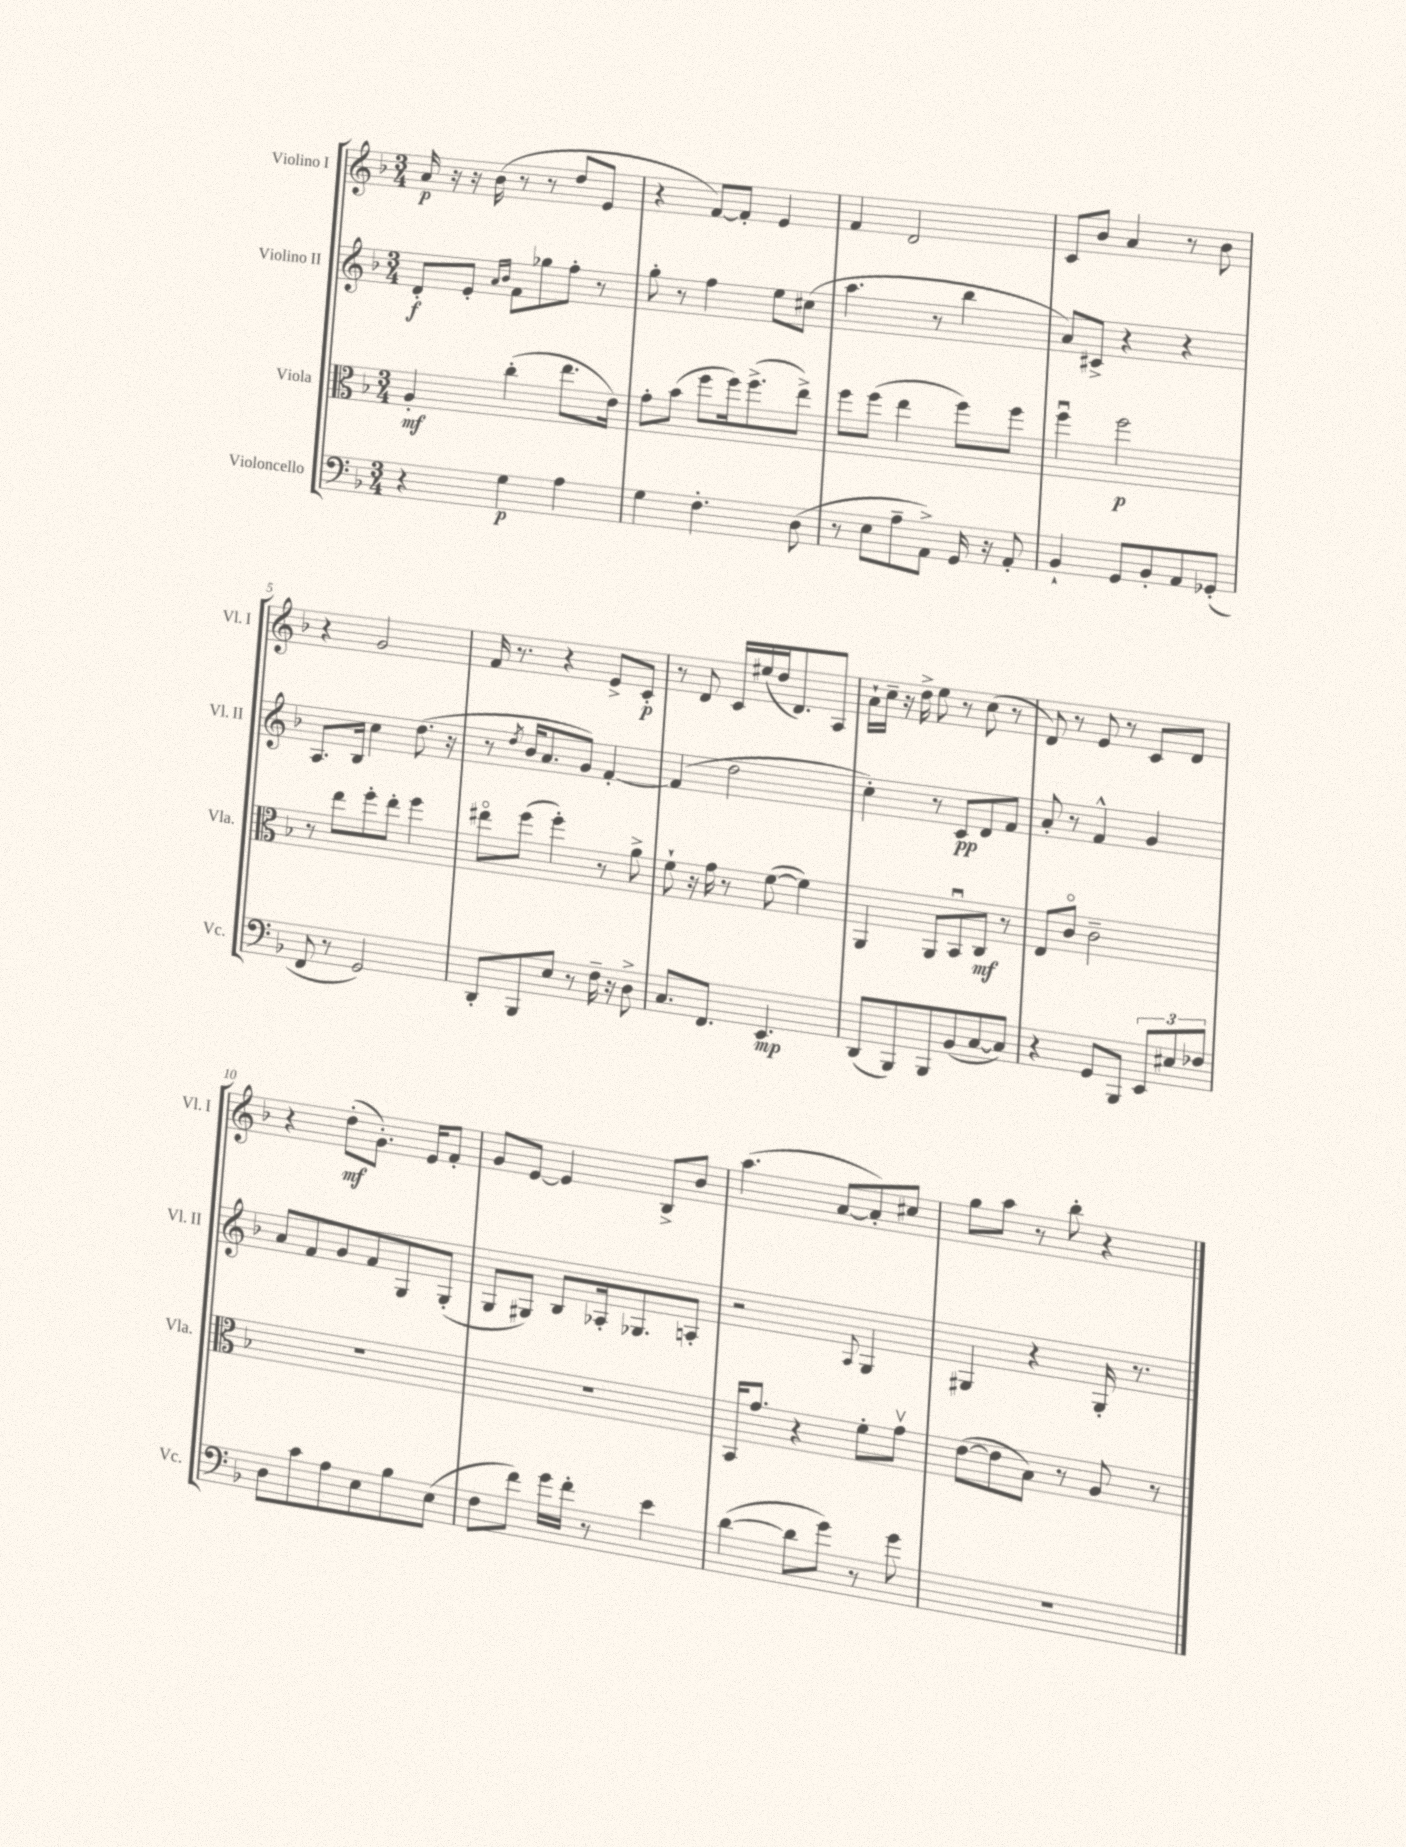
<<
\new StaffGroup <<
\new Staff = "s0" \with { instrumentName = "Violino I" shortInstrumentName = "Vl. I" } {
    \clef treble \key f \major \numericTimeSignature \time 3/4
    a'16\p r16 r16 bes'16( r8 r8 d''8 e'8 |
    r4 f'8~) f'8-. e'4 |
    f'4 d'2 |
    c'8 bes'8 a'4 r8 bes'8 |
    r4 g'2 |
    f'16 r8. r4 e'8-> c'8-.\p |
    r8 d'8 c'16 eis''16( d''16 d'8.) a8 |
    a'16-! c''16-- r16 d''16-> e''8 r8 c''8( r8 |
    d'8) r8 e'8 r8 c'8 d'8 |
    r4 d''8-.\mf( g'8.-.) e'16 f'8-. |
    g'8 e'8~ e'4 bes8-> bes'8 |
    a''4.( a'8~ a'8-.) cis''8 |
    g''8 a''8 r8 bes''8-. r4 \bar "|." |
}
\new Staff = "s1" \with { instrumentName = "Violino II" shortInstrumentName = "Vl. II" } {
    \clef treble \key f \major \numericTimeSignature \time 3/4
    d'8-.\f e'8-. \grace { a'16 bes'16 } f'8 ges''8 f''8-. r8 |
    g''8-. r8 f''4 e''8 cis''8( |
    a''4. r8 bes''4 |
    a'8) cis'8-> r4 r4 |
    a8. bes16 c''4 d''8.( r16 |
    r8 \acciaccatura { d''8 } bes'16 a'8. g'8) f'4~-. |
    f'4( d''2 |
    c''4-.) r8 c'8\pp d'8 f'8 |
    a'8-. r8 f'4-^ g'4 |
    a'8 f'8 g'8 f'8 g8 g8-.( |
    g8 gis8) bes8 aes16-. ges8. a8-. |
    r2 \appoggiatura { a8 } g4 |
    gis4 r4 gis16-. r8. \bar "|." |
}
\new Staff = "s2" \with { instrumentName = "Viola" shortInstrumentName = "Vla." } {
    \clef alto \key f \major \numericTimeSignature \time 3/4
    a4-.\mf c''4-.( e''8. e'16) |
    g'8-. bes'8( f''8 f''16) f''8.->( e''8->) |
    f''8 f''8( e''4 f''8) f''8 |
    f''4\downbow f''2\p |
    r8 e''8 f''8-. e''8-. f''4 |
    eis''8\flageolet f''8( f''4-.) r8 a'8-> |
    f'8-! r16 g'16 r8 f'8~( f'4) |
    a,4 a,8 bes,8\downbow c8\mf r8 |
    e8 c'8\flageolet c'2-- |
    R2. |
    R2. |
    bes,16 g'8. r4 f'8-. g'8\upbow |
    e'8~( e'8 bes8) r8 a8 r8 \bar "|." |
}
\new Staff = "s3" \with { instrumentName = "Violoncello" shortInstrumentName = "Vc." } {
    \clef bass \key f \major \numericTimeSignature \time 3/4
    r4 g4\p a4 |
    g4 f4.-. d8( |
    r8 e8 a8-- a,8->) g,16 r16 a,8-. |
    bes,4-! g,8 bes,8-. a,8 ges,8-.( |
    f,8 r8 g,2) |
    d,8-. bes,,8 e8 r8 f16-- r16 d8-> |
    c8. f,8. e,4.\mp |
    d,8( bes,,8) bes,,8 bes,8( c8~ c8) |
    r4 g,8 bes,,8 \tuplet 3/2 { e,8 eis8 fes8 } |
    d8 c'8 a8 e8 bes8 e8( |
    f8 f'8) g'16 f'16-. r8 e'4 |
    d'4~( d'8 g'8) r8 g'8 |
    R2. \bar "|." |
}
>>
>>
